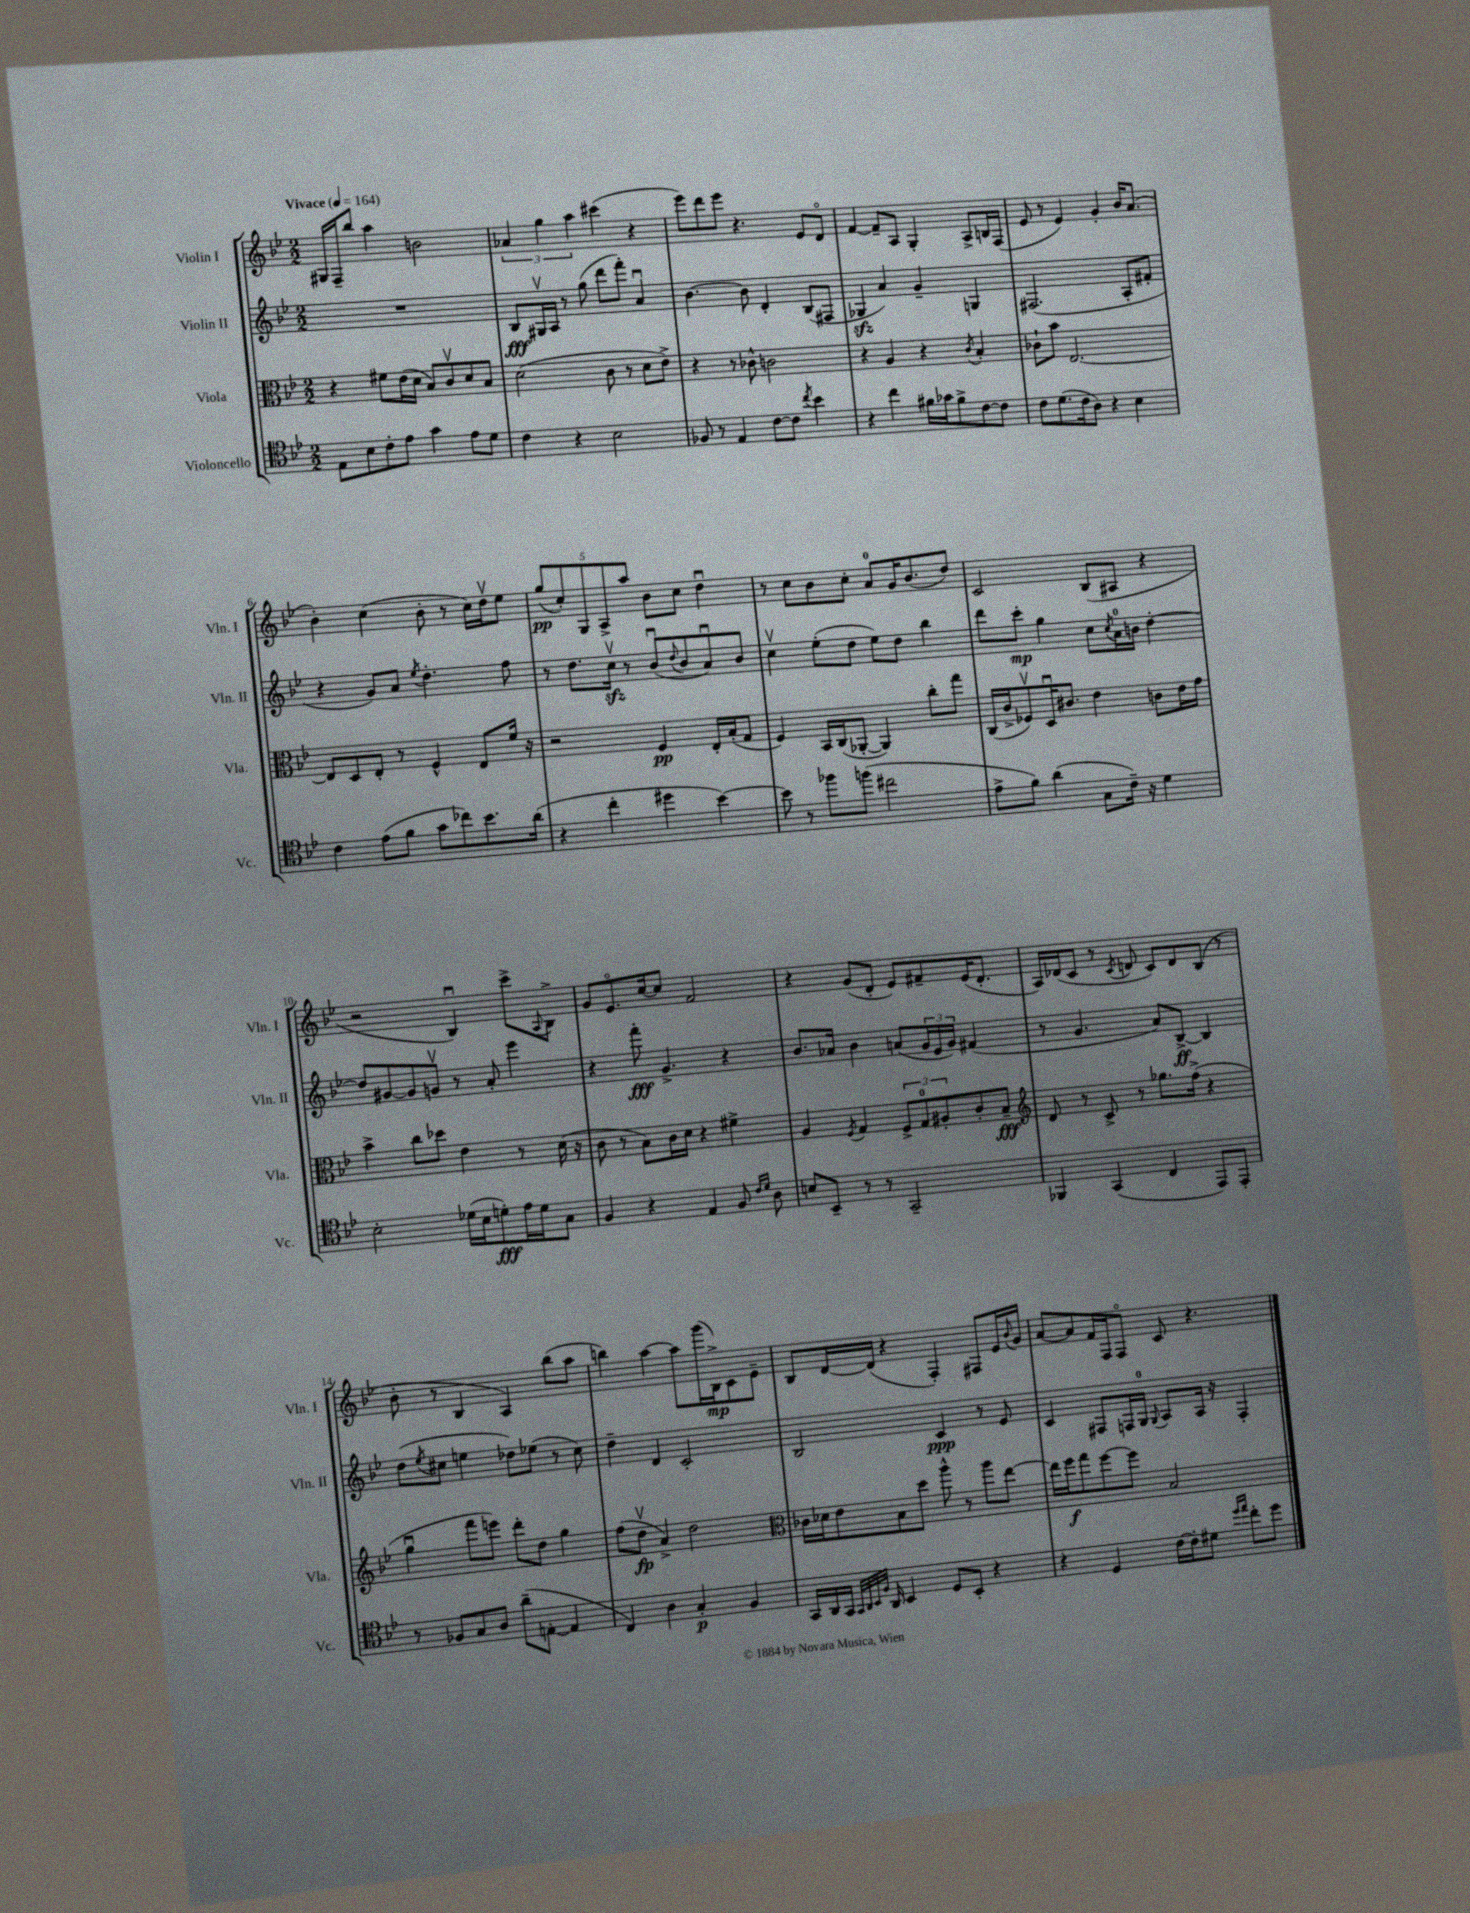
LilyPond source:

<<
\new StaffGroup <<
\new Staff = "s0" \with { instrumentName = "Violin I" shortInstrumentName = "Vln. I" } {
    \clef treble \key bes \major \numericTimeSignature \time 2/2 \tempo "Vivace" 4 = 164
    gis16 f16-- bes''8 a''4 b'2 |
    \tuplet 3/2 { aes'4 g''4 a''4 } cis'''4( r4 |
    ees'''8) d'''8 ees'''8 r4. ees'8 d'8\flageolet |
    f'4~ f'8-- a8 g4-. a8-> b16 f16( |
    ees'8 r8 ees'4) g'4-. bes'16 a'8.( |
    bes'4-.) c''4( bes'8-. r8 c''16) d''16\upbow ees''8 |
    \tuplet 5/4 { g''8\pp( c''8-.) g8 a8-> a''8 } bes'8 c''8 d''4\downbow |
    r8 c''8 bes'8 c''8-. a'8-0 g'16 bes'8.( d''8) |
    c'2 bes8( ais8 r4 |
    r2 bes4\downbow) c'''8-> \appoggiatura { a8 } bes8-> |
    g'8 ees'8.\flageolet c''16~ c''8 f'2 |
    r4 g'8( d'8-. ees'8) fis'8-- ees'16( d'8.-. |
    a16) des'16( c'8 r8 \acciaccatura { c'8 } d'8 c'8) d'8 bes8( r8 |
    bes'8-. r8 bes4 a4) bes''8( a''8 |
    b''4) a''4~ a''8 g'''16( bes16->\mp) c'8 ees'8-- |
    bes8 d'16~ d'16( r4 f4-.) fis8 ees'16 \appoggiatura { bes'8 } g'16 |
    a'8~ a'8 f'16 f16 f8\flageolet c'8 r4. \bar "|." |
}
\new Staff = "s1" \with { instrumentName = "Violin II" shortInstrumentName = "Vln. II" } {
    \clef treble \key bes \major \numericTimeSignature \time 2/2
    R1 |
    bes8\fff gis16\upbow a16 r8 g''8( d'''8 f'''8-.) a'4\downbow |
    bes'4.~ bes'8 d'4-. bes8( fis8 |
    ges4\sfz a'4) g'4-- g4 |
    fis2.( a8-. fis'8-. |
    r4 g'8) a'8 \acciaccatura { ees''8 } d''4.-. f''8 |
    r8 d''8. c''16\upbow\sfz r8 bes'8\downbow( \appoggiatura { d''8 } bes'8 a'8\downbow) bes'8 |
    c''4\upbow ees''8-.( d''8 ees''8) d''8 bes''4 |
    d'''8 c'''8-.\mp g''4 c''8 \acciaccatura { c''8 } a'16-0 b'16 d''4~-. |
    d''8 gis'8~ gis'8 g'8\upbow r8 a'8-. ees'''4 |
    r4 f'''8-.\fff g'4.-> r4 |
    bes'8. aes'16 bes'4 a'8( \tuplet 3/2 { g'16 ees'16 g'16) } fis'4( |
    r8 g'4. a'8) bes8~->\ff bes4 |
    d''8( \acciaccatura { ees''8 } cis''8 e''4 des''8) ees''8( r8 cis''8) |
    d''4-- d'4 c'2-. |
    bes2 c'4\ppp r8 ees'8 |
    c'4 fis8 f16 g16-0 \appoggiatura { g8 } a8 a16 r16 f4-. \bar "|." |
}
\new Staff = "s2" \with { instrumentName = "Viola" shortInstrumentName = "Vla." } {
    \clef alto \key bes \major \numericTimeSignature \time 2/2
    r4 fis'8 ees'16( d'16 bes8) c'8\upbow d'8 bes8 |
    d'2( c'8 r8 d'8 ees'8->) |
    r4 r8 ces'8-^ c'2 |
    r4 a4 r4 \acciaccatura { c'8 } bes4-. |
    ces'8-! bes'8 ees2.~ |
    ees8 d8 ees8-. r8 f4-^ ees8 f'16 r16 |
    r2 f4\pp ees16-. bes16-.( g8 |
    f4) bes,16 c16( aes,8~-. aes,4) c''8-. g''8 |
    c16( c'16-> fes8\upbow) d16\downbow cis'8. ees'4 c'8 ees'16 g'16 |
    bes'4-> c''8 des''8 ees'4 r8 d'16( r16 |
    c'8 r8 bes8) c'16 d'16 r4 fis'4-> |
    a4 \acciaccatura { f8 } g4 \tuplet 3/2 { f8-> g8-0 ais8-. } c'8-. bes8--\fff |
    \clef treble d'8 r8 c'8-> r8 ges''8. f''16->( r4 |
    g''4\downbow f'''8 e'''8) d'''8-. d''8 g''4 |
    f''8( d''8\upbow\fp a'4->) d''2 |
    \clef alto ces'16 des'16 ees'8 bes8 d''8 a''8-^ r8 a''8 ees''8~ |
    ees''16 f''16\f g''8 f''8~ f''8 bes2 \bar "|." |
}
\new Staff = "s3" \with { instrumentName = "Violoncello" shortInstrumentName = "Vc." } {
    \clef tenor \key bes \major \numericTimeSignature \time 2/2
    ees8 bes8 c'8-. ees'8 g'4 ees'8 d'8 |
    c'4 r4 bes2 |
    fes8 r8 ees4 c'8~ c'8 \acciaccatura { c''8 } bes'4 |
    r4 c''4 fis'16 ges'16 fis'8-> c'8~ c'8 |
    c'8 d'8.( c'16 a8) r4 bes4 |
    c'4 ees'8( f'8 g'8 ces''8) bes'8. a'16( |
    r4 c''4-. dis''4 bes'4~) |
    bes'8 r8 fes''8 f''8( cis''2 |
    ees'8-> f'8) a'4( g8 c'16--) r16 d'4 |
    bes2-. des'16( bes16 d'8-.\fff) ees'16 d'16 g8 |
    f4 r4 ees4 f8 \grace { c'16 d'16 } a8 |
    b8 bes,8-- r8 r8 g,2-- |
    fes,4 g,4( c4 ees,8) ees,8-. |
    r8 fes8 g8 a8 a'8--( e8~-. e4 |
    c4) a4 g4-.\p f4 |
    g,16 a,16 g,16 \grace { g,32 a,32 bes,32 f32 } a,16 bes,4 d8 bes,8-. r4 |
    r4 d4 c'16~ c'16-. dis'8 \grace { d''16 ees''16 } c''8-. d''8 \bar "|." |
}
>>
>>
